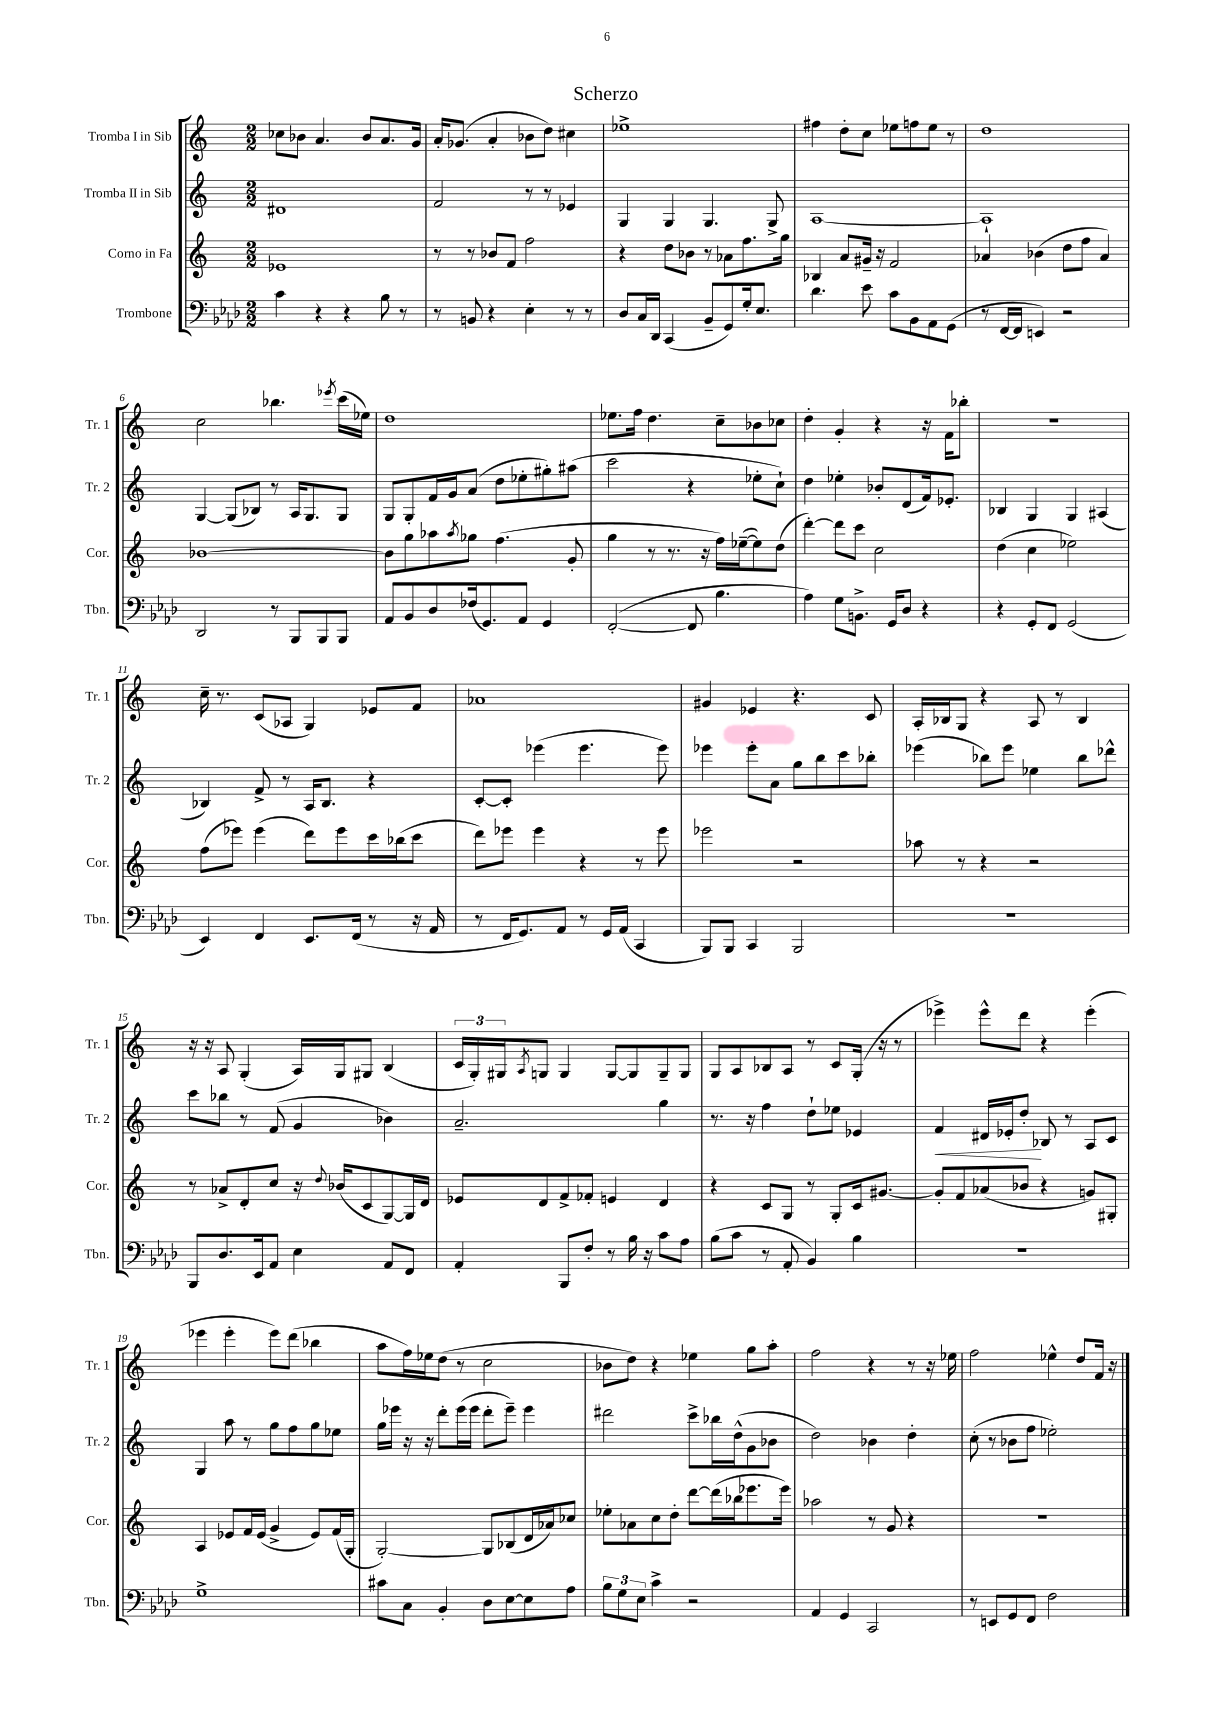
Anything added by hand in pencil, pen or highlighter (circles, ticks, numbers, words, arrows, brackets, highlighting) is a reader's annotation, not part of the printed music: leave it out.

**kern	**kern	**kern	**dynam	**kern
*part4	*part3	*part2	*part2	*part1
*staff4	*staff3	*staff2	*staff2	*staff1
*I"Trombone	*I"Corno in Fa	*I"Tromba II in Sib	*	*I"Tromba I in Sib
*I'Tbn.	*I'Cor.	*I'Tr. 2	*	*I'Tr. 1
*clefF4	*clefG2	*clefG2	*	*clefG2
*k[b-e-a-d-]	*k[]	*k[]	*	*k[]
*M2/2	*M2/2	*M2/2	*	*M2/2
=1	=1	=1	=1	=1
4c\	1e-X	1d#X	.	8cc-X\L
.	.	.	.	8b-X\J
4r	.	.	.	4.a/
4r	.	.	.	.
.	.	.	.	8b-/L
8B-\	.	.	.	8.a/
8r	.	.	.	.
.	.	.	.	16g/Jk
=2	=2	=2	=2	=2
8r	8r	2f/	.	16a'/KL
.	.	.	.	(8.g-X/J
8BBn/	8r	.	.	.
4r	8b-X/L	.	.	4a'/
.	8f/J	.	.	.
4E-'\	2ff\	8r	.	8b-X\L
.	.	8r	.	8dd\J)
8r	.	4e-X/	.	4cc#X\
8r	.	.	.	.
=3	=3	=3	=3	=3
8D-/L	4r	4G/	.	1ee-X^
16C/L	.	.	.	.
16DD-/JJ	.	.	.	.
(4CC/	8dd\L	4G/	.	.
.	8b-X\J	.	.	.
8BB-~/L	8r	4.G/	.	.
8GG/)	8a-X\L	.	.	.
16G'/k	8.ff\	.	.	.
8.E-/J	.	.	.	.
.	.	8G^/	.	.
.	16gg\Jk	.	.	.
=4	=4	=4	=4	=4
4.d-\	4B-X/	[1A	.	4ff#X\
.	8a/L	.	.	8dd'\L
8e-\	16g#X~/Jk	.	.	8cc\J
.	16r	.	.	.
8c\L	2f/	.	.	8ee-X\L
8BB-\	.	.	.	8ffn\
8AA-\	.	.	.	8ee-\J
(8GG\J	.	.	.	8r
=5	=5	=5	=5	=5
8r	4a-X/	1A`]	.	1dd
[16FF/LL	.	.	.	.
16FF/JJ]	.	.	.	.
4EEn/)	(4b-X\	.	.	.
2r	8dd\L	.	.	.
.	8ff\J	.	.	.
.	4a-/)	.	.	.
!!LO:LB:g=z
=6	=6	=6	=6	=6
2DD-/	[1b-X	[4G/	.	2cc\
.	.	(8G/L]	.	.
.	.	8B-X/J)	.	.
8r	.	8r	.	4.bb-X\
8BBB-/L	.	16A/KL	.	.
.	.	8.G/	.	.
8BBB-/	.	.	.	.
.	.	.	.	8qeee-X/
8BBB-/J	.	8G/J	.	(16ccc\LL
.	.	.	.	16ee-X\JJ)
=7	=7	=7	=7	=7
8AA-/L	8b-\L]	8G/L	.	1dd
8BB-/	8gg\	8G'/	.	.
8D-/	8aa-X\	16f/L	.	.
.	.	16g/J	.	.
.	8qaa-/	.	.	.
(16F-X/k	8gg-X\J	(8a/J	.	.
8.GG/)	.	.	.	.
.	(4.ff\	8dd\L	.	.
8AA-/J	.	8ee-X'\	.	.
4GG/	.	8gg#X'\)	.	.
.	8g'/	(8aa#X\J	.	.
=8	=8	=8	=8	=8
([2FF'/	4gg\	2ccc\	.	8.ee-X\L
.	.	.	.	16ff\Jk
.	8r	.	.	4.dd\
.	8.r	.	.	.
8FF/]	.	4r	.	.
.	16r	.	.	.
4.B-\	16ff\LL)	.	.	8cc~\L
.	([16ee-X~\J	.	.	.
.	8ee-\])	8ee-X'\L	.	8b-X\
.	(8dd\J	8cc`\J)	.	8cc-X\J
=9	=9	=9	=9	=9
4A-\)	[4ddd'\)	4dd\	.	4dd'\
8G\L	8ddd\L]	4ee-X'\	.	4g'/
8.BBn^\J	8ccc\J	.	.	.
.	2cc\	8b-X'/L	.	4r
16GG/KL	.	.	.	.
8D-/J	.	(8d/	.	.
4r	.	16f/k)	.	16r
.	.	8.e-X'/J	.	16f\KL
.	.	.	.	8bb-X'\J
=10	=10	=10	=10	=10
4r	(4dd\	4B-X/	.	1r
8GG'/L	4cc\	4G/	.	.
8FF/J	.	.	.	.
(2GG/	2ee-X\)	4G/	.	.
.	.	(4A#X/	.	.
!!LO:LB:g=z
=11	=11	=11	=11	=11
4EE-/)	(8ff\L	4B-X/)	.	16cc~\
.	.	.	.	8.r
.	8eee-X\J)	.	.	.
4FF/	(4eee-\	8f^/	.	(8c/L
.	.	8r	.	8A-X/J
8.EE-/L	8ddd\L)	16A/KL	.	4G/)
.	.	8.B-/J	.	.
.	8eee-\	.	.	.
(16FF/Jk	.	.	.	.
8r	16ccc\L	4r	.	8e-X/L
.	(16bb-X\J	.	.	.
16r	8ccc\J	.	.	8f/J
16AA-/	.	.	.	.
=12	=12	=12	=12	=12
8r	8ddd\L)	[8c'/L	.	1a-X
16FF/KL	8eee-X\J	8c'/J]	.	.
8.GG/)	.	.	.	.
.	4eee-\	(4eee-X\	.	.
8AA-/J	.	.	.	.
8r	4r	4.eee-\	.	.
16GG/LL	.	.	.	.
(16AA-/JJ	.	.	.	.
4CC/	8r	.	.	.
.	8eee-\	8eee-\)	.	.
=13	=13	=13	=13	=13
8BBB-/L)	2eee-X\	4eee-X\	.	4g#X/
8BBB-/J	.	.	.	.
4CC/	.	8eee-'\L	.	4e-X/
.	.	8a\J	.	.
2BBB-/	2r	8gg\L	.	4.r
.	.	8bb\	.	.
.	.	8ccc\	.	.
.	.	8bb-X'\J	.	8c/
=14	=14	=14	=14	=14
1r	8aa-X\	(4eee-X\	.	16A'/LL
.	.	.	.	16B-X/J
.	8r	.	.	8G/J
.	4r	8bb-X\L)	.	4r
.	.	8eee-\J	.	.
.	2r	4ee-X\	.	8A/
.	.	.	.	8r
.	.	8bb-\L	.	4B-/
.	.	8ddd-X^^\J	.	.
!!LO:LB:g=z
=15	=15	=15	=15	=15
8BBB-/L	8r	8ccc\L	.	16r
.	.	.	.	16r
8.D-/	8a-X^/L	8bb-X\J	.	8A/
.	8d'/	8r	.	(4G'/
16EE-/k	.	.	.	.
8AA-/J	8cc/J	(8f/	.	.
4E-\	16r	4g/	.	16A/LL)
.	8qqdd/	.	.	.
.	(16b-X/KL	.	.	16G/J
.	8c/	.	.	8G#X/J
8AA-/L	[8G/)	4b-X\)	.	(4B/
8FF/J	16G/L]	.	.	.
.	16d/JJ	.	.	.
=16	=16	=16	=16	=16
4AA-'/	8e-X/L	2.a~/	.	24c/LL
.	.	.	.	24G'/)
.	.	.	.	24G#X/J
.	.	.	.	8qA/
.	8d/	.	.	8Gn/J
8BBB-/L	8f^/	.	.	4G/
8F'/J	8f-X'/J	.	.	.
8r	4en/	.	.	[8G/L
16B-\	.	.	.	8G/]
16r	.	.	.	.
8c\L	4d/	4gg\	.	8G~/
8A-\J	.	.	.	8G/J
=17	=17	=17	=17	=17
(8B-\L	4r	8.r	.	8G/L
8c\J	.	.	.	8A/
.	.	16r	.	.
8r	8c/L	4ff\	.	8B-X/
8AA-'/	8G/J	.	.	8A/J
4BB-/)	8r	8dd`\L	.	8r
.	8G'/L	8ee-X\J	.	8c/L
4B-\	16c/k	4e-X/	.	(16G'/Jk
.	[8.g#X/J	.	.	16r
.	.	.	.	8r
=18	=18	=18	=18	=18
!	!	!	!LO:HP:b	!
1r	8g#'/L]	4f/	<	4eee-X^\)
.	8f/	.	.	.
.	(8a-X/	16d#X/LL	.	8eee-^^\L
.	.	16e-X'/J	.	.
.	8b-X/J	8dd'/J	.	8ddd\J
.	4r	8B-X/	[	4r
.	.	8r	.	.
.	8gn/L)	8A/L	.	(4eee-'\
.	8G#X'/J	8c/J	.	.
!!LO:LB:g=z
=19	=19	=19	=19	=19
1G^	4A/	4G/	.	4eee-X\
.	8e-X/L	8aa\	.	4eee-'\
.	16f/L	8r	.	.
.	(16e-/JJ	.	.	.
.	4g^/	8gg\L	.	8eee-\L)
.	.	8ff\	.	(8ddd\J
.	8e-/L)	8gg\	.	4bb-X\
.	(16f/L	8ee-X\J	.	.
.	16G'/JJ	.	.	.
=20	=20	=20	=20	=20
8c#X\L	[2G'/)	16gg\LL	.	8aa\L
.	.	16eee-X\JJ	.	.
8C\J	.	16r	.	16ff\L)
.	.	16r	.	16ee-X\J
4BB-'/	.	8ddd'\L	.	(8dd\J
.	.	(16eee-\L	.	8r
.	.	16eee-\JJ	.	.
8D-\L	8G/L]	8ddd'\L	.	2cc\
[8E-\	(8B-X/	8eee-~\J)	.	.
8E-\]	16d/L	4eee-\	.	.
.	16a-X/J)	.	.	.
8A-\J	8cc-X/J	.	.	.
=21	=21	=21	=21	=21
12B-\L	8ee-X'\L	2ddd#X\	.	8b-X\L
12G\	.	.	.	.
.	8a-X\	.	.	8dd\J)
12E-\J	.	.	.	.
4c^\	8cc\	.	.	4r
.	8dd'\J	.	.	.
2r	[8ddd\L	8ccc^\L	.	4ee-X\
.	(16ddd\L]	16bb-X\L	.	.
.	16bb-X\J	(16dd^^\J	.	.
.	8.eee-X\	8g\	.	8gg\L
.	.	8b-X\J	.	8aa'\J
.	16eee-\Jk)	.	.	.
=22	=22	=22	=22	=22
4AA-/	2aa-X\	2dd\)	.	2ff\
4GG/	.	.	.	.
2CC/	8r	4b-X\	.	4r
.	8g/	.	.	.
.	4r	4dd'\	.	8r
.	.	.	.	16r
.	.	.	.	16ee-X\
=23	=23	=23	=23	=23
8r	1r	(8cc'\	.	2ff\
8EEn/L	.	8r	.	.
8GG/	.	8b-X\L	.	.
8FF/J	.	8ff\J	.	.
2F\	.	2ee-X'\)	.	4ee-X^^\
.	.	.	.	8dd/L
.	.	.	.	16f/Jk
.	.	.	.	16r
==	==	==	==	==
*-	*-	*-	*-	*-
